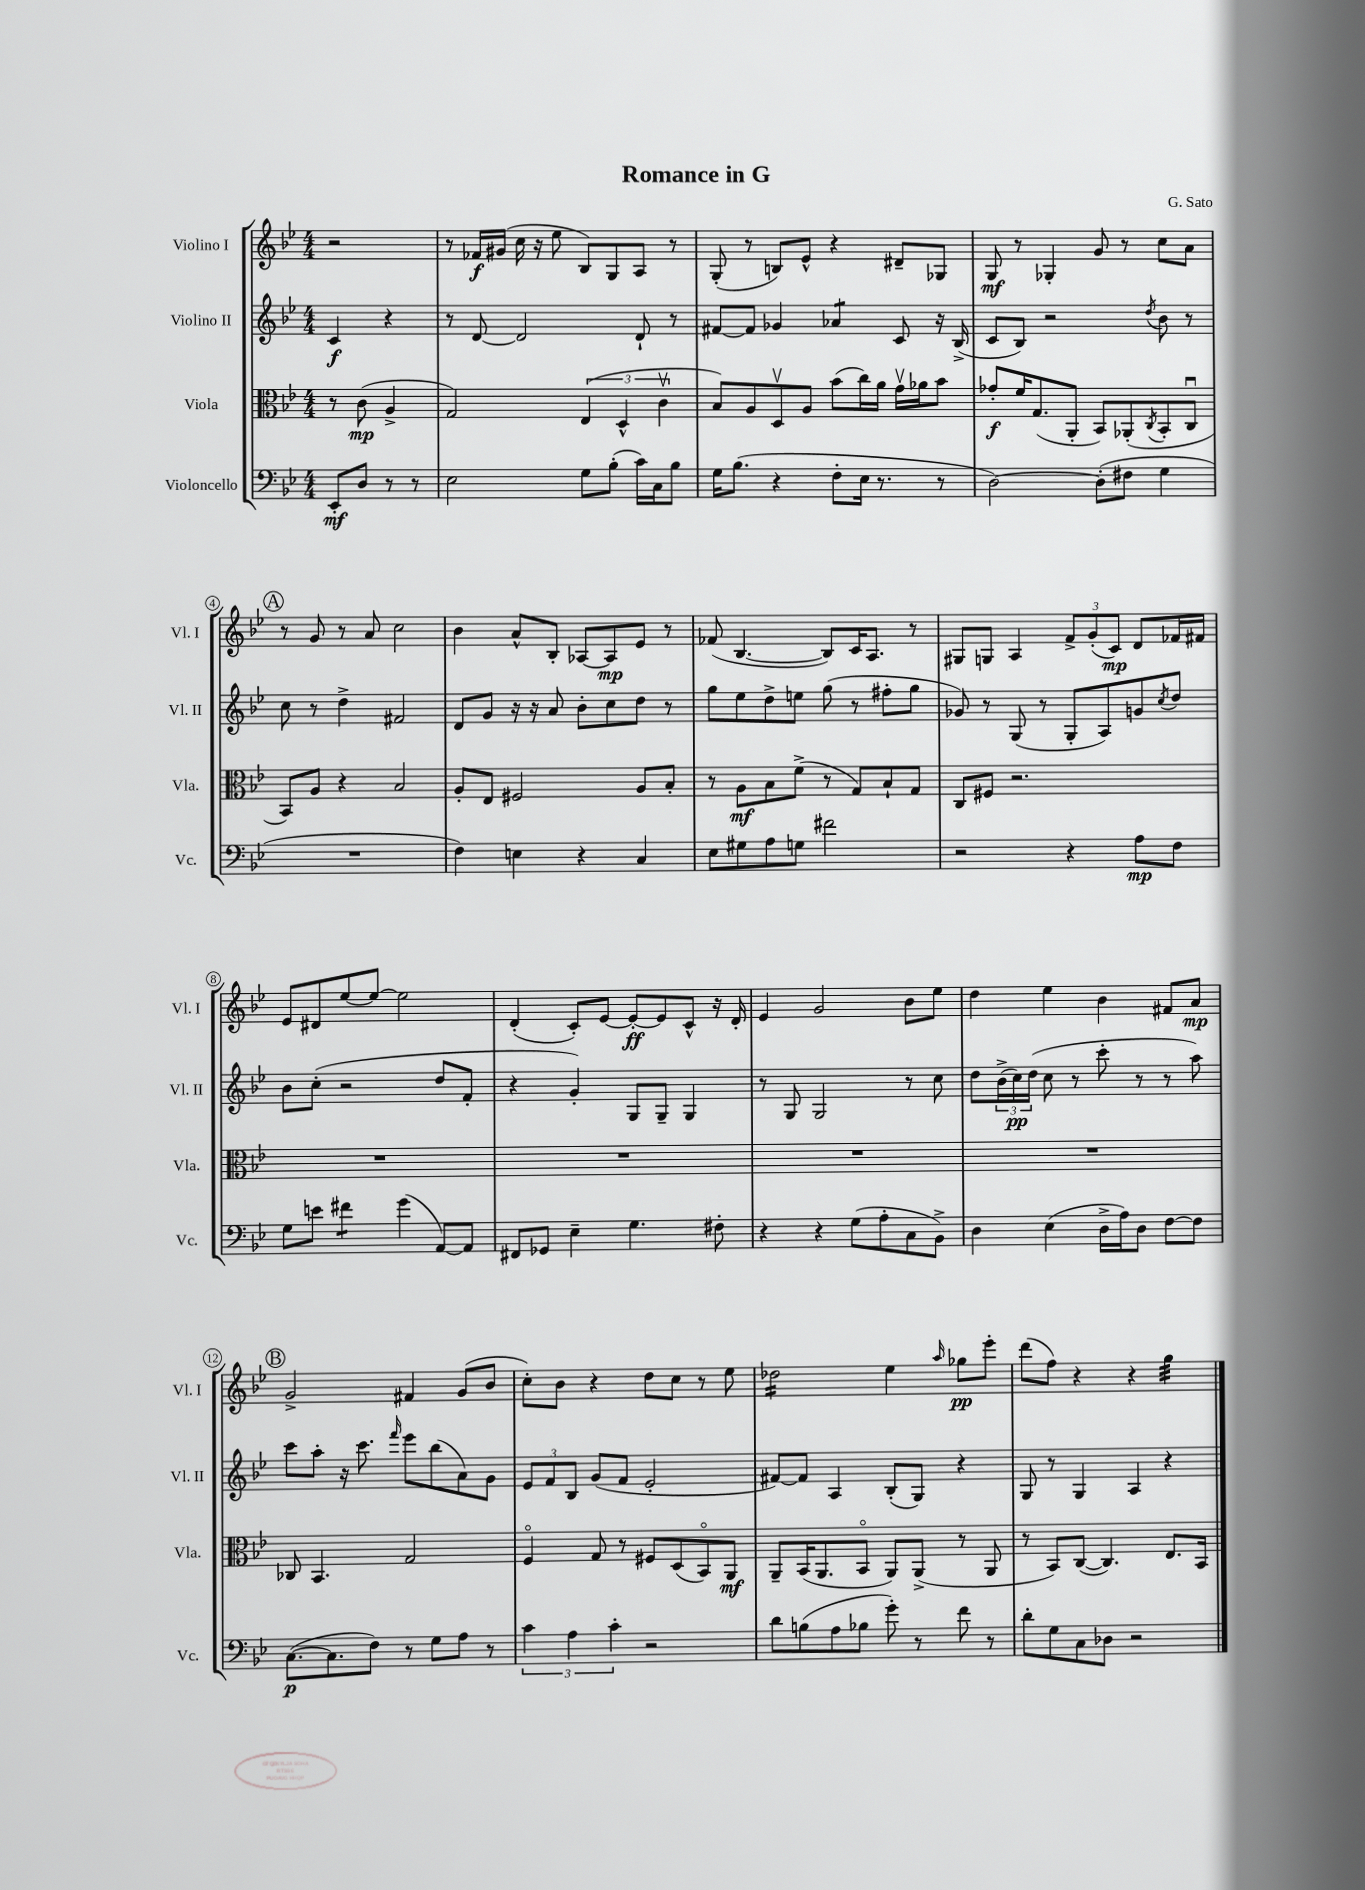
\header { title = "Romance in G" composer = "G. Sato" }
<<
\new StaffGroup <<
\new Staff = "s0" \with { instrumentName = "Violino I" shortInstrumentName = "Vl. I" } {
    \clef treble \key bes \major \numericTimeSignature \time 4/4 \partial 2
    r2 |
    r8 fes'16\f gis'16( c''16 r16 ees''8 bes8) g8 a8 r8 |
    g8-.( r8 b8) ees'8-^ r4 dis'8-- ges8 |
    g8\mf r8 ges4-. g'8 r8 c''8 a'8 |
    \mark \markup { \circle "A" } r8 g'8 r8 a'8 c''2 |
    bes'4 a'8-^ bes8-. aes8~ aes8\mp ees'8 r8 |
    fes'8( bes4.~ bes8) c'16 a8. r8 |
    gis8 g8 a4 \tuplet 3/2 { f'8-> g'8-.( c'8\mp) } d'8 fes'16 fis'16 |
    ees'8 dis'8 ees''8~ ees''8~ ees''2 |
    d'4-.( c'8-.) ees'8~ ees'8~-.\ff ees'8 c'8-^ r16 d'16-. |
    ees'4 g'2 bes'8 ees''8 |
    d''4 ees''4 bes'4 fis'8 a'8\mp |
    \mark \markup { \circle "B" } g'2-> fis'4 g'8( bes'8 |
    c''8-.) bes'8 r4 d''8 c''8 r8 ees''8 |
    des''2:16 ees''4 \grace { a''16 } ges''8\pp ees'''8-. |
    d'''8( f''8) r4 r4 g''4:32 \bar "|." |
}
\new Staff = "s1" \with { instrumentName = "Violino II" shortInstrumentName = "Vl. II" } {
    \clef treble \key bes \major \numericTimeSignature \time 4/4 \partial 2
    c'4\f r4 |
    r8 d'8~ d'2 d'8-! r8 |
    fis'8~ fis'8 ges'4 aes'4:8 c'8 r16 bes16->( |
    c'8 bes8) r2 \acciaccatura { d''8 } bes'8 r8 |
    \mark \markup { \circle "A" } c''8 r8 d''4-> fis'2 |
    d'8 g'8 r16 r16 a'8 bes'8-. c''8 d''8 r8 |
    g''8 ees''8 d''8-> e''8 g''8( r8 fis''8-. g''8 |
    ges'8) r8 g8( r8 g8-. a8) g'8 \acciaccatura { c''8 } d''8 |
    bes'8 c''8-.( r2 d''8 f'8-. |
    r4 g'4-.) g8 g8-- g4 |
    r8 g8 g2 r8 c''8 |
    d''8 \tuplet 3/2 { bes'16->( c''16\pp) d''16( } c''8 r8 c'''8-. r8 r8 a''8) |
    \mark \markup { \circle "B" } c'''8 a''8-. r16 c'''8. \grace { f'''16 } ees'''8 bes''8( a'8) g'8 |
    \tuplet 3/2 { ees'8 f'8 bes8 } g'8( f'8 ees'2-. |
    fis'8~) fis'8 a4 bes8-.( g8) r4 |
    g8 r8 g4 a4 r4 \bar "|." |
}
\new Staff = "s2" \with { instrumentName = "Viola" shortInstrumentName = "Vla." } {
    \clef alto \key bes \major \numericTimeSignature \time 4/4 \partial 2
    r8 c'8\mp( a4-> |
    g2) \tuplet 3/2 { ees4( d4-^ c'4\upbow } |
    bes8) a8 d8\upbow a8 bes'8( c''16) a'16 g'16\upbow aes'16 bes'8 |
    ges'8-.\f f'16 g8.( a,8-. bes,8) aes,8-.( \acciaccatura { c8 } bes,8-. c8\downbow |
    \mark \markup { \circle "A" } bes,8) a8 r4 bes2 |
    a8-. ees8 fis2 a8 bes8-. |
    r8 a8\mf bes8 f'8->( r8 g8) bes8-! g8 |
    c8 fis8 r2. |
    R1 |
    R1 |
    R1 |
    R1 |
    \mark \markup { \circle "B" } ces8 bes,4. g2 |
    f4\flageolet g8 r8 fis8 d8( bes,8\flageolet) a,8\mf |
    a,8-- bes,16( a,8. bes,8\flageolet a,8) a,8->( r8 a,8 |
    r8 bes,8) c8~( c4.) ees8. bes,16 \bar "|." |
}
\new Staff = "s3" \with { instrumentName = "Violoncello" shortInstrumentName = "Vc." } {
    \clef bass \key bes \major \numericTimeSignature \time 4/4 \partial 2
    ees,8-.\mf d8 r8 r8 |
    ees2 g8 bes8-.( c'16) c16 bes8 |
    g16 bes8.( r4 f8-. ees16 r8. r8 |
    d2~) d8-.( fis8 g4 |
    \mark \markup { \circle "A" } R1 |
    f4) e4 r4 c4 |
    ees8 gis8 a8 g8 fis'2 |
    r2 r4 a8\mp f8 |
    g8 e'8 fis'4:8 g'4( a,8~) a,8 |
    fis,8 ges,8 ees4-- g4. fis8-. |
    r4 r4 g8( a8-. c8 bes,8->) |
    d4 ees4( d16-> a16) d8 f8~ f8 |
    \mark \markup { \circle "B" } c8.~\p( c8. f8) r8 g8 a8 r8 |
    \tuplet 3/2 { c'4 a4 c'4-. } r2 |
    d'8 b8( a8 bes8 g'8-.) r8 f'8 r8 |
    d'8-. g8 c8 des8 r2 \bar "|." |
}
>>
>>
\layout { \context { \Score \override BarNumber.stencil = #(make-stencil-circler 0.1 0.3 ly:text-interface::print) } }
